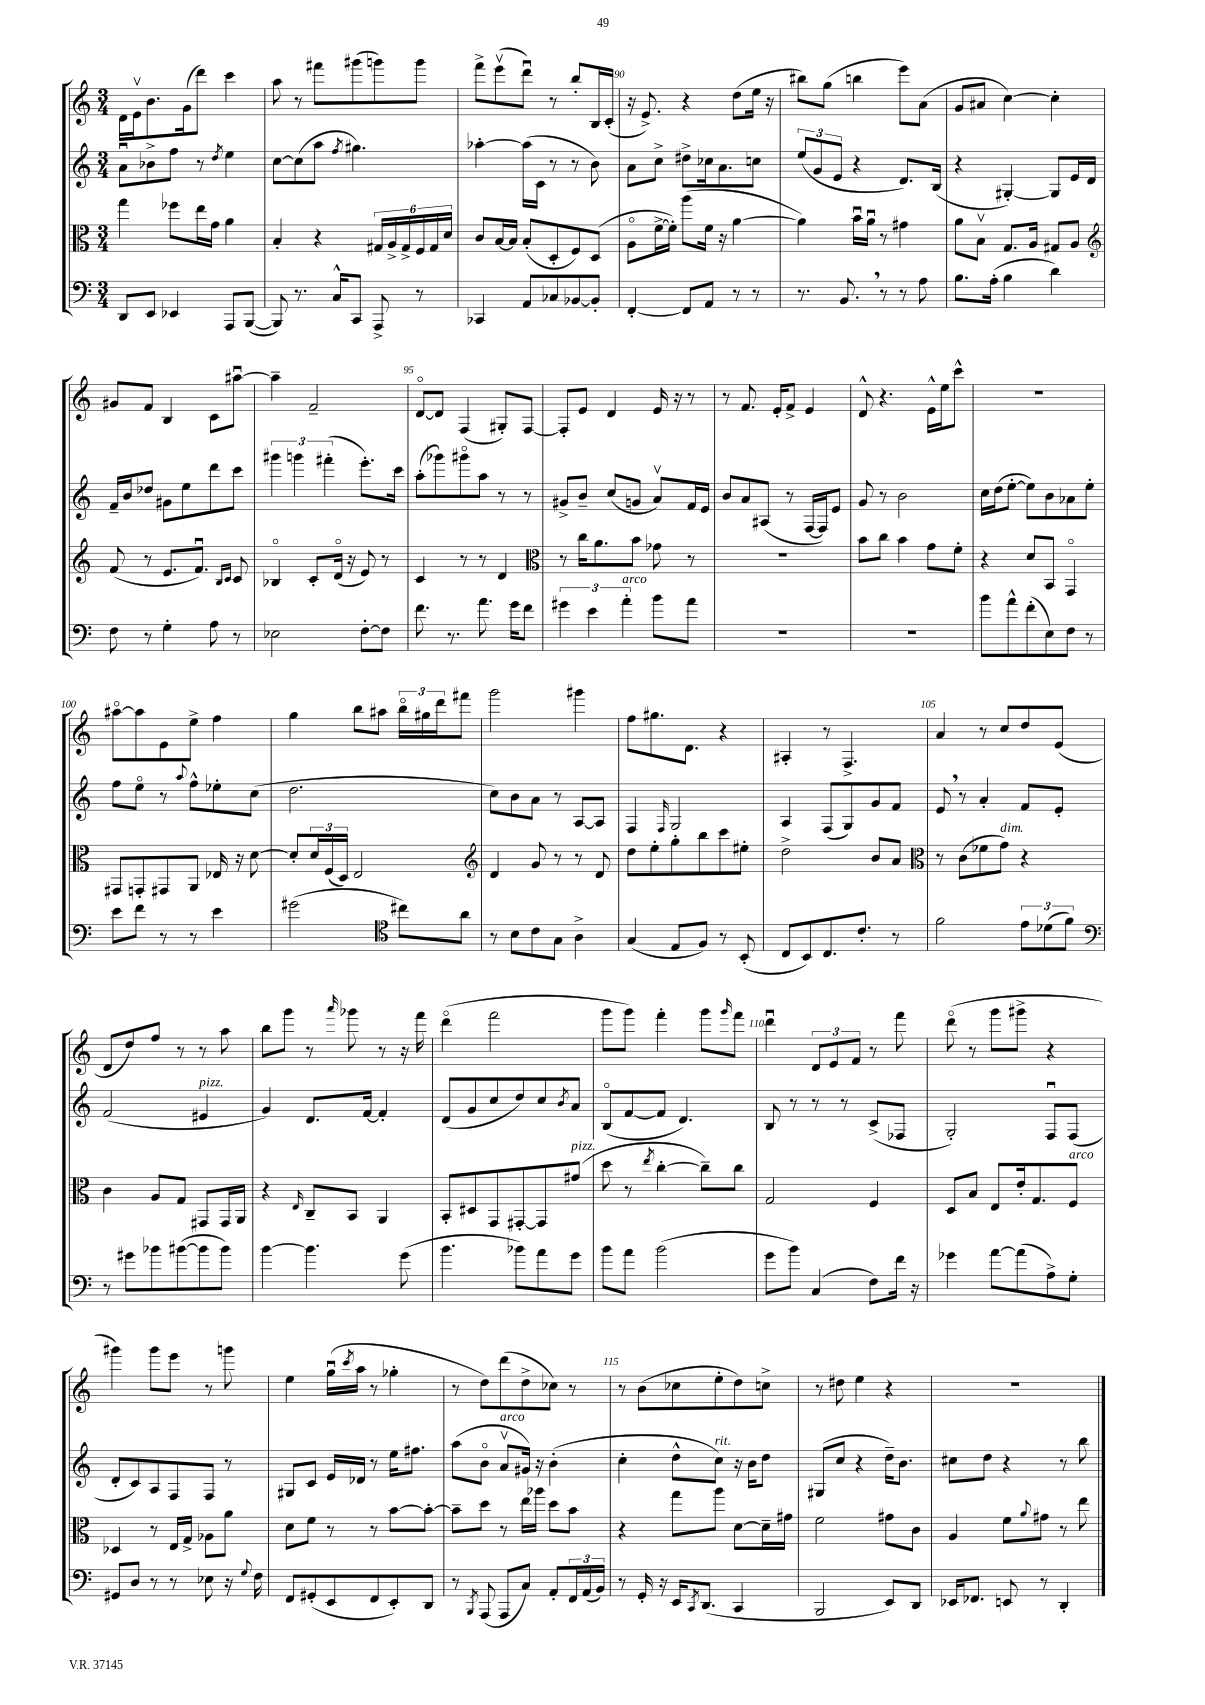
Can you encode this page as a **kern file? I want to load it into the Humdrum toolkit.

**kern	**kern	**kern	**kern
*part4	*part3	*part2	*part1
*staff4	*staff3	*staff2	*staff1
*clefF4	*clefC3	*clefG2	*clefG2
*k[]	*k[]	*k[]	*k[]
*M3/4	*M3/4	*M3/4	*M3/4
=87	=87	=87	=87
8DD/L	4gg\	8au\L	16d\LL
.	.	.	16ev\J
8EE/J	.	8b-X^\	8.b\
4EE-X/	8ff-X\L	8ff\J	.
.	.	.	(16g\k
.	16ee\L	8r	8ddd\J)
.	16g\JJ	.	.
.	.	8qdd/	.
8AAA/L	4a\	4ee\	4ccc\
([8BBB/J	.	.	.
=88	=88	=88	=88
8BBB/])	4B'/	[8cc\L	8aa\
8.r	.	(8cc\]	8r
.	4r	8aa\J	8fff#X\L
16C^^/KL	.	.	.
.	.	8qff/	.
8CC/J	.	4.gg#X\)	(8ggg#X\
8AAA^/	24G#X/LL	.	8gggn\)
.	24A^/	.	.
.	24G#^/	.	.
8r	24F/	.	8ggg\J
.	24G#/	.	.
.	24d/JJ	.	.
=89	=89	=89	=89
4CC-X/	8c/L	[4aa-X'\	8fff^\L
.	[16B/L	.	(8eeev\
.	16B/JJ]	.	.
8AA/L	(8B'/L	(16aa-\LL]	8dddu\J)
.	.	16c\JJ	.
8C-X/	8D'/	8r	8r
[8BB-X/	8F/)	8r	8bb'/L
8BB-'/J]	(8D/J	8b\)	16B/L
.	.	.	(16c'/JJ
=90	=90	=90	=90
[4FF'/	8A\L	8a\L	16r
.	.	.	8.e^/)
.	[16f^\L	8cc^\J	.
.	16f'\JJ])	.	.
8FF/L]	(8aa\L	8dd#X^\L	4r
8AA/J	16f\Jk	16cc-X\k	.
.	16r	8.a\	.
8r	[4a\	.	(8dd\L
8r	.	8ccn\J	16ee\Jk
.	.	.	16r
=91	=91	=91	=91
8.r	4a\])	(12ee/L	8bb#X\L)
.	.	12g/	.
.	.	.	(8gg\J
.	.	12e/J	.
8.BB,/	.	.	.
.	16bu\LL	4r	4bbn\
.	16au\JJ	.	.
8r	8r	.	.
8r	4g#X\	8.d/L)	8eee\L)
8A\	.	.	(8a\J
.	.	(16B/Jk	.
=92	=92	=92	=92
8.B\L	8a\L	4r	8g/L
.	8Bv\J	.	8a#X/J
(16A'\Jk	.	.	.
4B\	8.G/L	[4G#X'/)	[4cc\)
.	16A/Jk	.	.
4d\)	8G#X/L	8G#/L]	4cc'\]
.	8A/J	16e/L	.
.	.	16d/JJ	.
!!LO:LB:g=z
=93	=93	=93	=93
*	*clefG2	*	*
8F\	(8f/	16f~/LL	8g#X/L
.	.	16b/J	.
8r	8r	8dd-X/J	8f/J
4G'\	8.e/L	8g#X\L	4B/
.	.	8ee\	.
.	8.fu/J)	.	.
8A\	.	8ddd\	8c\L
.	16qqB/LL	.	.
.	16qqc/JJ	.	.
8r	8c/	8ccc\J	[8aa#Xu\J
=94	=94	=94	=94
2E-X\	4B-X/	6ggg#X\	4aa#~\]
.	.	6gggn\	.
.	8c'/L	.	2f~/
.	.	(6fff#X'\	.
.	(16d/Jk	.	.
.	16r	.	.
[8F'\L	8e/)	8.eee'\L)	.
8F\J]	8r	.	.
.	.	16ccc\Jk	.
=95	=95	=95	=95
8.f\	4c/	(8aa'\L	[8d/L
.	.	8ggg-X\)	8d/J]
8.r	.	.	.
.	8r	8ggg#X\	(4F/
8.a\	8r	8aa\J	.
.	4d/	8r	8G#X'/L)
16g\KL	.	.	.
8f\J	.	8r	[8F/J
=96	=96	=96	=96
*	*clefC3	*	*
6g#X\	8r	8g#X^/L	8F'/L]
.	16cc\KL	8b~/J	8e/J
6e\	.	.	.
.	8.a\	.	.
.	.	(8cc/L	4d/
!LO:TX:a:i:t=arco	!	!	!
6a'\	.	.	.
.	8b\J	8gn/J	.
8b\L	8g-X\	8av/L)	16e/
.	.	.	16r
8a\J	8r	16f/L	8r
.	.	16e/JJ	.
=97	=97	=97	=97
2.r	2.r	8b/L	8r
.	.	8a/	8.f/
.	.	(8A#X/J	.
.	.	.	16e'/KL
.	.	8r	8f^/J
.	.	[16F/LL	4e/
.	.	16F/J])	.
.	.	8e/J	.
=98	=98	=98	=98
2.r	8b\L	8g/	8d^^/
.	8cc\J	8r	4.r
.	4b\	2b\	.
.	8g\L	.	16e^^\LL
.	.	.	16ee\J
.	8f'\J	.	8ccc^^\J
=99	=99	=99	=99
8b\L	4r	16cc\LL	2.r
.	.	(16dd\J	.
8a^^\	.	[8ee'\J	.
(8f'\	8d/L	8ee\L])	.
8E\)	8BB/J	8b\	.
8F\J	4GG/	8a-X\	.
8r	.	8ee'\J	.
!!LO:LB:g=z
=100	=100	=100	=100
8e\L	8GG#X/L	8ff\L	[8aa#X\L
8f\J	8GGn'/	8ee\J	8aa#\]
8r	8GG#X/	8r	8e\
.	.	8qqaa/	.
8r	8AA/J	8ff^^\L	8ee^\J
4e\	16E-X/	8ee-X'\	4ff\
.	16r	.	.
.	[8d\	(8cc\J	.
=101	=101	=101	=101
(2g#X\	8d'/L]	2.dd\	4gg\
.	24d/L	.	.
.	(24F/	.	.
.	24D/JJ)	.	.
.	2E/	.	8bb\L
.	.	.	8aa#X\J
*clefC4	*	*	*
8cc#X\L)	.	.	24bb\LL
.	.	.	24gg#X\
.	.	.	24ddd\J
8a\J	.	.	8fff#X\J
=102	=102	=102	=102
*	*clefG2	*	*
8r	4d/	8cc\L)	2ggg\
8B\L	.	8b\	.
8c\	8g/	8a\J	.
8G\J	8r	8r	.
4A^\	8r	[8A/L	4ggg#X\
.	8d/	8A/J]	.
=103	=103	=103	=103
(4G/	8dd\L	4F/	8ff\L
.	8ee'\	.	8.gg#X\
.	.	16qqF/	.
8E/L	8gg'\	2G/	.
.	.	.	8.d\J
8F/J)	8bb\	.	.
8r	8ccc\	.	4r
(8BB'/	8ee#X'\J	.	.
=104	=104	=104	=104
8C/L	2dd^\	4A/	4A#X'/
8BB/)	.	.	.
8.C/	.	(8F/L	8r
.	.	8G/)	4.F^/
8.c'/J	.	.	.
.	8b/L	8g/	.
8r	8a/J	8f/J	.
=105	=105	=105	=105
*	*clefC3	*	*
2f\	8r	8e,/	4a/
.	(8c\L	8r	.
.	8f-X\	4a'/	8r
!	!LO:TX:a:i:t=dim.	!	!
.	8g\J)	.	8cc/L
12e\L	4r	8f/L	8dd/
(12d-X\	.	.	.
.	.	8e'/J	(8e/J
12f\J)	.	.	.
!!LO:LB:g=z
=106	=106	=106	=106
*clefF4	*	*	*
8r	4c\	(2f/	8d/L
8g#X\L	.	.	8dd/)
8b-X\	8A/L	.	8ff/J
([8b#X\	8G/J	.	8r
!	!	!LO:TX:a:i:t=pizz.	!
8b#\]	8GG#X/L	4e#X/	8r
8b#\J)	16GG#/L	.	8aa\
.	16AA/JJ	.	.
=107	=107	=107	=107
[4b\	4r	4g/)	8bb\L
.	.	.	8ggg\J
.	16qqE/	.	.
4.b\]	8C~/L	8.d/L	8r
.	.	.	16qqaaa/
.	8BB/J	.	8ggg-X\
.	.	[16f/Jk	.
.	4AA/	4f'/]	8r
(8g\	.	.	16r
.	.	.	16fff\
=108	=108	=108	=108
4.b\	8BB'/L	(8d/L	(4ddd\
.	8D#X/	8g/	.
.	8GG/	8cc/	2fff\
8b-X\L)	[8GG#X'/	8dd/)	.
8a\	8GG#/]	8cc/	.
.	.	8qb/	.
!	!LO:TX:a:i:t=pizz.	!	!
8g\J	(8g#X/J	8a/J	.
=109	=109	=109	=109
8b\L	8dd\	(8B/L	8ggg\L
8a\J	8r	[8f/	8ggg\J)
.	8qee/	.	.
(2b\	[4cc'\	8f/J]	4fff'\
.	.	4.d/)	.
.	8cc~\L])	.	8ggg\L
.	.	.	16qqggg/
.	8cc\J	.	8fff\J
=110	=110	=110	=110
8g\L	2G/	8B/	4dddu\
8b\J)	.	8r	.
(4C/	.	8r	12d/L
.	.	.	12e/
.	.	8r	.
.	.	.	12f/J
8F\L)	4F/	(8c^/L	8r
16f\Jk	.	8F-X/J	8fff\
16r	.	.	.
=111	=111	=111	=111
4g-X\	8D/L	2G'/)	(8ddd\
.	8B/J	.	8r
[8a\L	8E/L	.	8ggg\L
(8a\]	16e'/k	.	8ggg#X^\J
.	8.G/	.	.
8A^\)	.	8Fu/L	4r
!	!LO:TX:a:i:t=arco	!	!
8G'\J	8F/J	(8F/J	.
!!LO:LB:g=z
=112	=112	=112	=112
8GG#X/L	4D-X/	8d'/L	4ggg#X\)
8D/J	.	8c/)	.
8r	8r	8A/	8ggg#\L
8r	16E/LL	8F/	8eee\J
.	16G^/JJ	.	.
8E-X\	8A-X\L	8F/J	8r
16r	8a\J	8r	8gggn\
8qqG/	.	.	.
16F\	.	.	.
=113	=113	=113	=113
8FF/L	8d\L	8G#X/L	4ee\
(8GG#X'/	8f\J	8c/J	.
8EE/	8r	16e/LL	(16ggu\LL
.	.	.	8qccc/
.	.	16d-X/JJ	16aa\JJ
8FF/	8r	8r	8r
8EE'/)	[8b\L	16ee\KL	4gg-X'\
.	.	8.ff#X\J	.
8DD/J	8b'\J_	.	.
=114	=114	=114	=114
8r	8b~\L]	(8aa\L	8r
8qBBB/	.	.	.
(8AAA/	8dd\J	8b\J	8dd\L)
!	!	!LO:TX:a:i:t=arco	!
8AAA/L	8r	8av/L	(8ddd\
8C/J)	16ee\LL	16g#X/Jk)	8dd^\
.	16aa-X\JJ	16r	.
8AA'/L	8dd\L	(4b'\	8cc-X\J)
24FF/L	8b\J	.	8r
(24AA/	.	.	.
24BB/JJ)	.	.	.
=115	=115	=115	=115
8r	4r	4cc'\	8r
16GG'/	.	.	(8b\L
16r	.	.	.
16EE/KL	8gg\L	8dd^^\L	8cc-X\
8qCC/	.	.	.
(8.DD/J	.	.	.
!	!	!LO:TX:a:i:t=rit.	!
.	8aa\J	8cc\J)	8ee'\
4CC/	[8d\L	16r	8dd\)
.	.	16b\KL	.
.	16d~\L]	8dd\J	8ccn^\J
.	16g#X\JJ	.	.
=116	=116	=116	=116
2BBB/	2f\	(8G#X/L	8r
.	.	8cc/J	8dd#X\
.	.	4r	4ee\
8EE/L)	8g#X\L	16dd~\KL)	4r
.	.	8.b\J	.
8DD/J	8c\J	.	.
=117	=117	=117	=117
16EE-X/KL	4A/	8cc#X\L	2.r
8.FF-X/J	.	.	.
.	.	8dd\J	.
8EEn/	8f\L	4r	.
.	8qqa/	.	.
8r	8g#X\J	.	.
4DD'/	8r	8r	.
.	8ee\	8bb\	.
==	==	==	==
*-	*-	*-	*-
